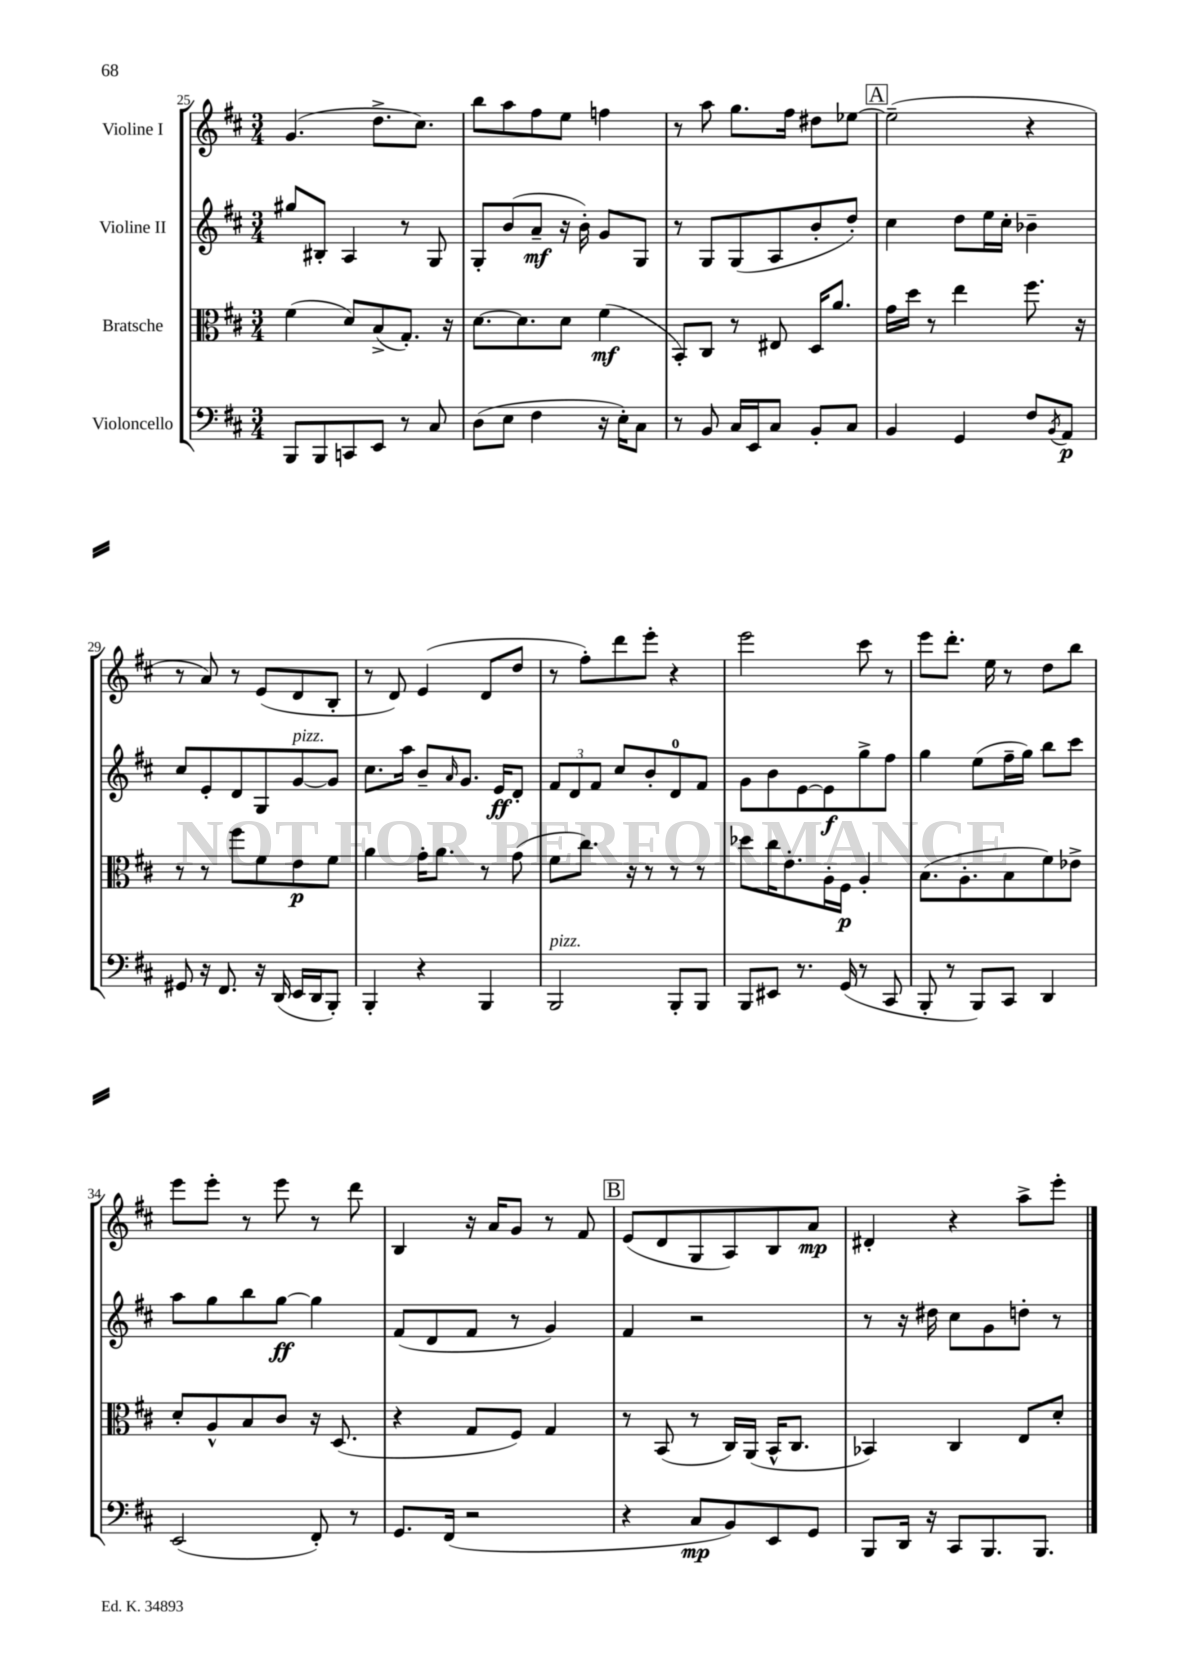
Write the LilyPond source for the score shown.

<<
\new StaffGroup <<
\new Staff = "s0" \with { instrumentName = "Violine I" } {
    \clef treble \key d \major \numericTimeSignature \time 3/4
    g'4.( d''8.-> cis''8.) |
    b''8 a''8 fis''8 e''8 f''4 |
    r8 a''8 g''8. fis''16 dis''8 ees''8~ |
    \mark \markup { \box "A" } ees''2--( r4 |
    r8 a'8) r8 e'8( d'8 b8-. |
    r8 d'8) e'4( d'8 d''8 |
    r8 fis''8-.) d'''8 e'''8-. r4 |
    e'''2 cis'''8 r8 |
    e'''8 d'''8.-. e''16 r8 d''8 b''8 |
    e'''8 e'''8-. r8 e'''8 r8 d'''8 |
    b4 r16 a'16 g'8 r8 fis'8 |
    \mark \markup { \box "B" } e'8( d'8 g8 a8) b8 a'8\mp |
    dis'4-. r4 a''8-> e'''8-. \bar "|." |
}
\new Staff = "s1" \with { instrumentName = "Violine II" } {
    \clef treble \key d \major \numericTimeSignature \time 3/4
    gis''8 bis8-. a4 r8 g8 |
    g8-. b'8( a'8--\mf r16 b'16-.) g'8 g8 |
    r8 g8 g8( a8 b'8-. d''8-.) |
    \mark \markup { \box "A" } cis''4 d''8 e''16 cis''16-. bes'4-- |
    cis''8 e'8-. d'8 g8 g'8~^\markup { \italic "pizz." } g'8 |
    cis''8. a''16 b'8-- \grace { a'16 } g'8. e'16\ff d'8-. |
    \tuplet 3/2 { fis'8 d'8 fis'8 } cis''8 b'8-. d'8-0 fis'8 |
    g'8 b'8 e'8~ e'8\f g''8-> fis''8 |
    g''4 e''8( fis''16-- g''16) b''8 cis'''8 |
    a''8 g''8 b''8 g''8~\ff g''4 |
    fis'8( d'8 fis'8 r8 g'4) |
    \mark \markup { \box "B" } fis'4 r2 |
    r8 r16 dis''16 cis''8 g'8 d''8-. r8 \bar "|." |
}
\new Staff = "s2" \with { instrumentName = "Bratsche" } {
    \clef alto \key d \major \numericTimeSignature \time 3/4
    fis'4( d'8) b8->( g8.-.) r16 |
    d'8.~ d'8. d'8 fis'4\mf( |
    b,8-.) cis8 r8 eis8 d16 a'8. |
    \mark \markup { \box "A" } g'16 d''16 r8 e''4 fis''8. r16 |
    r8 r8 fis''8 fis'8 e'8\p fis'8 |
    a'4 g'16-. a'8. r8 g'8( |
    fis'8 cis''8.) r16 r8 r8 r8 |
    des''8 cis''16 e'8.-. a16-. fis16\p a4-. |
    b8.( a8.-. b8 fis'8) ees'8-> |
    d'8-. a8-^ b8 cis'8 r16 d8.( |
    r4 g8 fis8) g4 |
    \mark \markup { \box "B" } r8 b,8( r8 cis16) a,16( b,16-^ cis8. |
    bes,4) cis4 e8 d'8-. \bar "|." |
}
\new Staff = "s3" \with { instrumentName = "Violoncello" } {
    \clef bass \key d \major \numericTimeSignature \time 3/4
    b,,8 b,,8 c,8 e,8 r8 cis8 |
    d8( e8 fis4 r16 e16-.) cis8 |
    r8 b,8 cis16 e,16 cis8 b,8-. cis8 |
    \mark \markup { \box "A" } b,4 g,4 fis8 \acciaccatura { b,8 } a,8\p |
    gis,8 r16 fis,8. r16 d,16( e,16 d,16 b,,8-.) |
    b,,4-. r4 b,,4 |
    b,,2^\markup { \italic "pizz." } b,,8-. b,,8 |
    b,,8 eis,8 r8. g,16( r8 cis,8 |
    b,,8-. r8 b,,8) cis,8 d,4 |
    e,2( fis,8-.) r8 |
    g,8. fis,16( r2 |
    \mark \markup { \box "B" } r4 cis8\mp b,8) e,8 g,8 |
    b,,8 d,16 r16 cis,8 b,,8. b,,8. \bar "|." |
}
>>
>>
\layout { \context { \Score currentBarNumber = #25 } }
